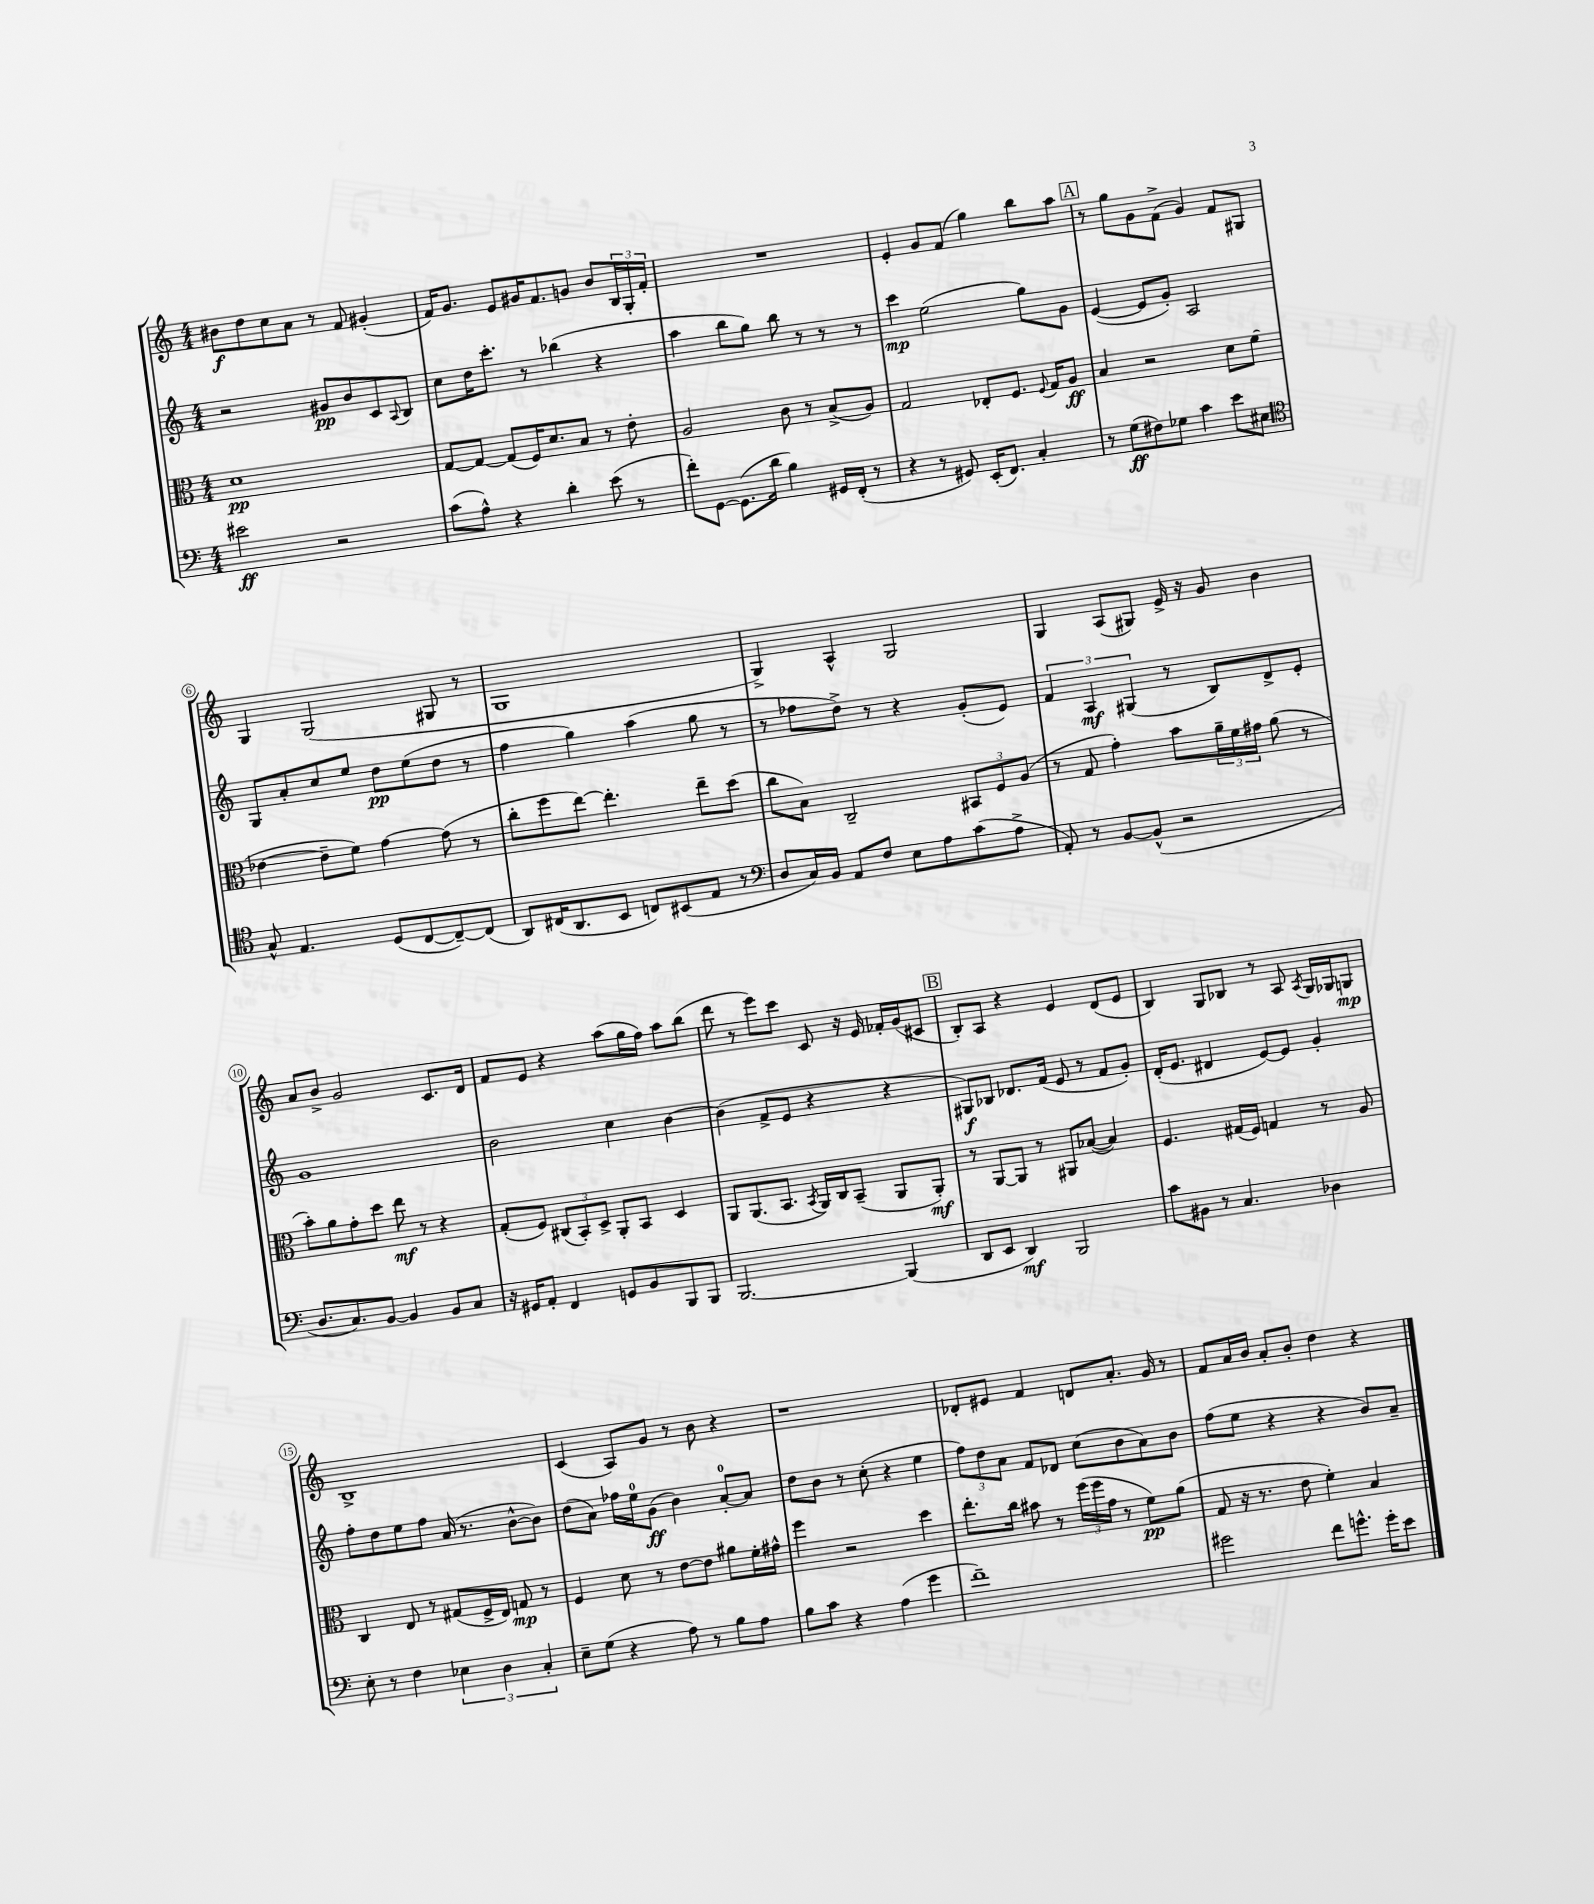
<<
\new StaffGroup <<
\new Staff = "s0" {
    \clef treble \key c \major \numericTimeSignature \time 4/4
    bis'8\f d''8 c''8 a'8 r8 f'8 gis'4-.( |
    f'16) g'8. e'8 gis'16 f'8. g'8 b'8 \tuplet 3/2 { b16 g16-. f'16-. } |
    R1 |
    e'4-. g'8 f'8( g''4) b''8 a''8 |
    \mark \markup { \box "A" } r8 g''8 g'8 f'8->( g'4) f'8 gis8 |
    g4 g2( gis8 r8 |
    g1 |
    g4->) a4-^ g2 |
    g4 a8( gis8) e'16-> r16 g'8 b'4 |
    a'8 b'8-> g'2 c'8. d'16 |
    f'8 e'8 r4 a''8( g''16 f''16) a''8 b''8( |
    d'''8 r8 e'''8) c'''8 c'8 r16 e'16 fes'16-. g'16( cis'8 |
    \mark \markup { \box "B" } b8-.) a8 r4 e'4 d'8( e'8 |
    b4) g8 bes8 r8 a8 \acciaccatura { a8 } g16 ges16 g8\mp |
    b1-> |
    c'4( a8) g'8 r8 b'8 r4 |
    r1 |
    des'8-. eis'8 f'4 d'8 a'8.-. g'16 r8 |
    f'8 a'16 b'16 a'8-. b'8-. d''4 r4 \bar "|." |
}
\new Staff = "s1" {
    \clef treble \key c \major \numericTimeSignature \time 4/4
    r2 gis'8\pp b'8 c'8 \appoggiatura { a8 } b8 |
    c''8 d''16 c'''8.-. r8 bes''4( r4 |
    a''4 b''8 g''8) b''8 r8 r8 r8 |
    c'''4\mp e''2( g''8) g'8 |
    \mark \markup { \box "A" } e'4~( e'8 g'8-.) a2 |
    g8 a'8-. c''8 e''8 d''8\pp e''8( d''8 r8 |
    f''4 g''4) a''4( g''8 r8 |
    r8 fes''8 d''8->) r8 r4 g'8-.( e'8) |
    \tuplet 3/2 { f'4 a4\mf gis4( } r8 b8) d'8-> e'8-. |
    g'1 |
    b'2 c''4 b'4~ |
    b'4( f'8-> e'8 r4 r4 |
    \mark \markup { \box "B" } gis8\f) bes8 des'8. f'16( e'8 r8 f'8 g'8-.) |
    d'16-.( e'8. dis'4 e'8~) e'8 g'4-. |
    f''8-. d''8 e''8 f''8 a'16( r8. b'8~-^ b'8) |
    d''8( a'8) fes''16 e''16-0 g'8\ff( b'4) a'8-0~-. a'8 |
    d''8 b'8 r8 c''8-.( r4 e''4 |
    \tuplet 3/2 { f''8) d''8 a'8 } f'8 des'8 c''8( b'8 a'8) b'8 |
    f''8( e''8 r4 r4 b'8) a'8-- \bar "|." |
}
\new Staff = "s2" {
    \clef alto \key c \major \numericTimeSignature \time 4/4
    d'1\pp |
    g8~ g8~ g8( f16) d'8. b8 r8 e'8-. |
    a2 c'8 r8 b8->( a8) |
    g2 ees8-. f8. \appoggiatura { f8 } g16 a8\ff |
    \mark \markup { \box "A" } b4 r2 d'8 f'8( |
    ees'4~ ees'8-- f'8) g'4~ g'8( r8 |
    c''8-. f''8 e''8~) e''4.-. e''8-- d''8( |
    c''8 b8) c2-- \tuplet 3/2 { bis,8 f8 a8( } |
    r8 g8 g'4-.) b'8 \tuplet 3/2 { a'16-- f'16 gis'16 } a'8( r8 |
    b'8-.) a'8 g'8-. d''8 e''8\mf r8 r4 |
    g8-.( f8) \tuplet 3/2 { cis8( b,8-.) d8-> } a,8-. b,8 d4 |
    a,8 a,8.( b,8. \acciaccatura { b,8 } a,16) c16 b,8--( a,8 a,8-.\mf) |
    \mark \markup { \box "B" } r8 a,8~ a,8 r8 ais,8 bes8~( bes4) |
    f4. gis16( f16) g4 r8 a8 |
    c4 e8 r8 gis8( f16-> e16) g8\mp r8 |
    f4 d'8 r8 e'8~ e'8 ais'8 f'16-. gis'16-^ |
    f''4 r2 d''4 |
    e''8.-. c''16 bis'8 r8 \tuplet 3/2 { f''16( f''16 g'16 } r8 f'8\pp) a'8( |
    g8 r16 r8. e'8 f'4-.) b4 \bar "|." |
}
\new Staff = "s3" {
    \clef bass \key c \major \numericTimeSignature \time 4/4
    eis'2\ff r2 |
    c'8( a8-^) r4 d'4-. e'8( r8 |
    f'8-.) g,8~ g,8.( d'16 b4) gis,16 f,16-.( r8 |
    r4 r8 gis,8) e,16-.( f,8.) c4-. |
    \mark \markup { \box "A" } r8 g8\ff( fis8) ges8 c'4 e'8 eis8 |
    \clef tenor g8-^ e4. d8( c8~ c8~--) c8( |
    a,8) cis16( a,8. b,8 c8) bis,8( e8 r8 |
    \clef bass d8 c16) b,16 a,8 f8 e8 a8 c'8( a8-> |
    a,8-.) r8 b,8~ b,8-^( r2 |
    d8. c8.) b,8~ b,4 b,8 c8 |
    r16 gis,16 a,8-. f,4 g,8 b,8 b,,8 b,,8 |
    b,,2.~ b,,4( |
    \mark \markup { \box "B" } d,8 e,8 d,4\mf) b,,2 |
    c'8 bis,8 r8 c4. des4 |
    e8-. r8 f4 \tuplet 3/2 { ees4 d4 c4-. } |
    e8-- g8( r4 a8) r8 b8 a8 |
    b8 c'8 r4 a4( g'4 |
    f'1--) |
    gis'2 f'8 g'8.-^ g'16-. e'8 \bar "|." |
}
>>
>>
\layout { \context { \Score \override BarNumber.stencil = #(make-stencil-circler 0.1 0.3 ly:text-interface::print) } }
